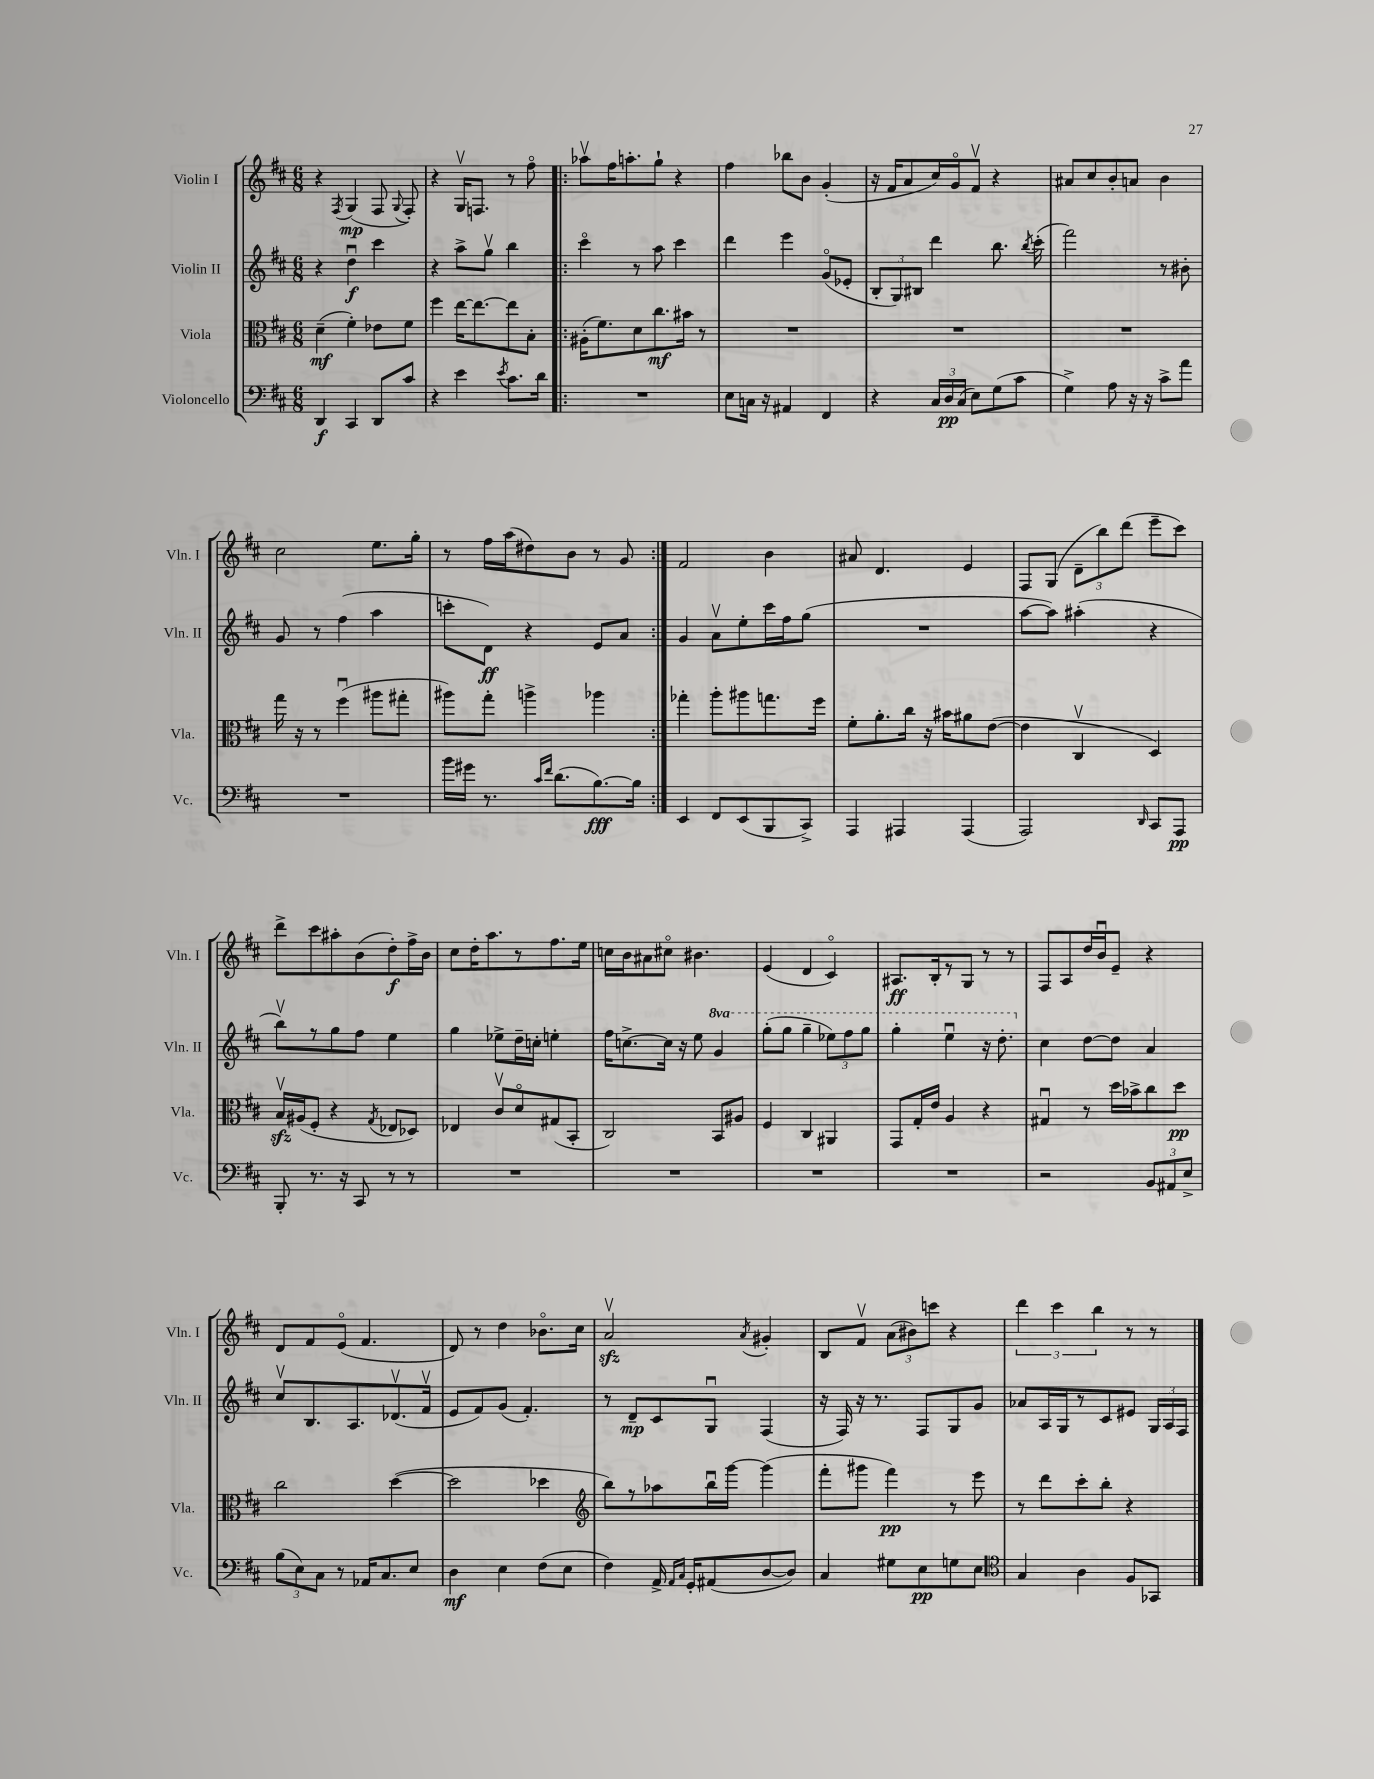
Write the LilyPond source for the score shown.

<<
\new StaffGroup <<
\new Staff = "s0" \with { instrumentName = "Violin I" shortInstrumentName = "Vln. I" } {
    \clef treble \key d \major \numericTimeSignature \time 6/8
    \autoBeamOff r4 \acciaccatura { fis8 } g4\mp( fis8 \appoggiatura { g8 } fis8-.) |
    r4 g16[\upbow f8.] r8 fis''8\flageolet |
    \repeat volta 2 { aes''8[\upbow fis''16 a''8.-. g''8]-! r4 |
    fis''4 bes''8[ b'8] g'4-.( |
    r16 fis'16[ a'8 cis''16) g'16\flageolet fis'8]\upbow r4 |
    ais'8[ cis''8 b'8-. a'8] b'4 |
    cis''2 e''8.[ g''16]-. |
    r8 fis''16[ a''16( dis''8) b'8] r8 g'8 | }
    fis'2 b'4 |
    ais'8 d'4. e'4 |
    fis8[ g8]( \tuplet 3/2 { d'8[-- b''8) d'''8]( } e'''8[-- cis'''8]) |
    d'''8[-> cis'''8 ais''8-. b'8( d''8-.\f) fis''16-> b'16] |
    cis''8[ d''16-. a''8. r8 fis''8. e''16] |
    c''16[ b'16 ais'8 cis''8]\flageolet bis'4. |
    e'4( d'4 cis'4\flageolet) |
    ais8.[\ff b16-. r8 g8] r8 r8 |
    fis8[ a8 d''16 b'16\downbow e'8]-- r4 |
    d'8[ fis'8 e'8]\flageolet( fis'4. |
    d'8) r8 d''4 bes'8.[\flageolet cis''16] |
    a'2\upbow\sfz \acciaccatura { a'8 } gis'4-. |
    b8[ fis'8]\upbow \tuplet 3/2 { a'8[( bis'8) c'''8] } r4 |
    \tuplet 3/2 { d'''4 cis'''4 b''4 } r8 r8 \bar "|." |
}
\new Staff = "s1" \with { instrumentName = "Violin II" shortInstrumentName = "Vln. II" } {
    \clef treble \key d \major \numericTimeSignature \time 6/8 \set Staff.ottavationMarkups = #ottavation-simple-ordinals
    \autoBeamOff r4 d''4\downbow\f cis'''4 |
    r4 a''8[-> g''8]\upbow b''4 |
    \repeat volta 2 { cis'''4\flageolet r8 a''8 cis'''4 |
    d'''4 e'''4 g'8[\flageolet( ees'8]-. |
    \tuplet 3/2 { b8[-. g8) bis8] } d'''4 b''8. \acciaccatura { b''8 } cis'''16-.( |
    fis'''2) r8 bis'8-. |
    g'8 r8 fis''4( a''4 |
    c'''8[-. d'8]\ff) r4 e'8[ a'8] | }
    g'4 a'8[\upbow e''8-. cis'''16 fis''16 g''8]( |
    R2. |
    a''8[~ a''8]) ais''4-.( r4 |
    b''8[\upbow) r8 g''8 fis''8] e''4 |
    g''4 ees''8[-> d''16-- c''16]-. e''4-. |
    fis''16[ c''8.~-> c''16] r16 e''8 \ottava #1 g''4 |
    g'''8[-.( g'''8] g'''4-- \tuplet 3/2 { ees'''8[) fis'''8 g'''8] } |
    g'''4-. e'''4\downbow r16 d'''8.-. \ottava #0 |
    cis''4 d''8[~ d''8] a'4 |
    cis''8[\upbow b8. a8. des'8.\upbow( fis'16]\upbow |
    e'8[ fis'8) g'8]( fis'4.-.) |
    r8 d'8[--\mp cis'8 g8]\downbow fis4( |
    r16 fis16) r16 r8. fis8[ g8 g'8] |
    aes'8[ a16 g16 r8 cis'8 eis'8] \tuplet 3/2 { g16[ a16 fis16] } \bar "|." |
}
\new Staff = "s2" \with { instrumentName = "Viola" shortInstrumentName = "Vla." } {
    \clef alto \key d \major \numericTimeSignature \time 6/8
    \autoBeamOff d'4--\mf( fis'4-.) ees'8[ fis'8] |
    fis''4 e''16[~ e''8.~ e''8 b8]-. |
    \repeat volta 2 { ais16[-.( fis'8.) d'8 cis''8.\mf bis'16] r8 |
    R2. |
    R2. |
    R2. |
    g''16 r16 r8 fis''4\downbow( ais''8[ gis''8]-. |
    ais''8[) g''8]-. a''4-> aes''4 | }
    ges''4-. a''8[-. ais''8 g''8. fis''16] |
    fis'8[-. a'8.-. cis''16] r16 bis'16[ ais'8 e'8]~( |
    e'4 cis4\upbow d4) |
    b16[\upbow\sfz ais16( fis8]-. r4 \acciaccatura { g8 } ees8[ des8]) |
    ees4 cis'8[\upbow d'8\flageolet gis8( b,8]-. |
    cis2) b,8[ ais8] |
    fis4 cis4 ais,4 |
    g,8[ g16-. e'16] a4 r4 |
    gis4\downbow r8 d''16[ bes'16-> cis''8 d''8]\pp |
    cis''2 d''4~( |
    d''2 des''4 |
    \clef treble b''8[) r8 aes''8 b''16\downbow g'''16]~ g'''4( |
    fis'''8[-. gis'''8] fis'''4\pp) r8 e'''8 |
    r8 d'''8[ cis'''8-. b''8]-. r4 \bar "|." |
}
\new Staff = "s3" \with { instrumentName = "Violoncello" shortInstrumentName = "Vc." } {
    \clef bass \key d \major \numericTimeSignature \time 6/8
    \autoBeamOff d,4\f cis,4 d,8[ cis'8] |
    r4 e'4 \acciaccatura { e'8 } cis'8.[ d'16] |
    \repeat volta 2 { R2. |
    e8[ c16] r16 ais,4 fis,4 |
    r4 \tuplet 3/2 { cis16[ d16\pp cis16]( } e8[) g8( cis'8] |
    g4->) a8 r16 r16 cis'8[-> a'8] |
    R2. |
    b'16[ gis'16] r8. \grace { cis'16[ fis'16] } d'8.[( b8.~\fff) b16] | }
    e,4 fis,8[ e,8( b,,8 cis,8]->) |
    a,,4 ais,,4 ais,,4( |
    a,,2) \grace { d,16 } cis,8[ a,,8]\pp |
    b,,8-. r8. r16 cis,8 r8 r8 |
    R2. |
    R2. |
    R2. |
    R2. |
    r2 \tuplet 3/2 { b,8[ ais,8 e8]-> } |
    \tuplet 3/2 { b8[( e8) cis8] } r8 aes,16[ cis8. e8] |
    d4\mf e4 fis8[( e8] |
    fis4) a,16-> \grace { a,16[ cis16] } g,16[-. ais,8( d8~ d8]) |
    cis4 gis8[ e8\pp g8 e8] |
    \clef tenor g4 a4 fis8[ ges,8] \bar "|." |
}
>>
>>
\layout { \context { \Score \remove "Bar_number_engraver" } }
